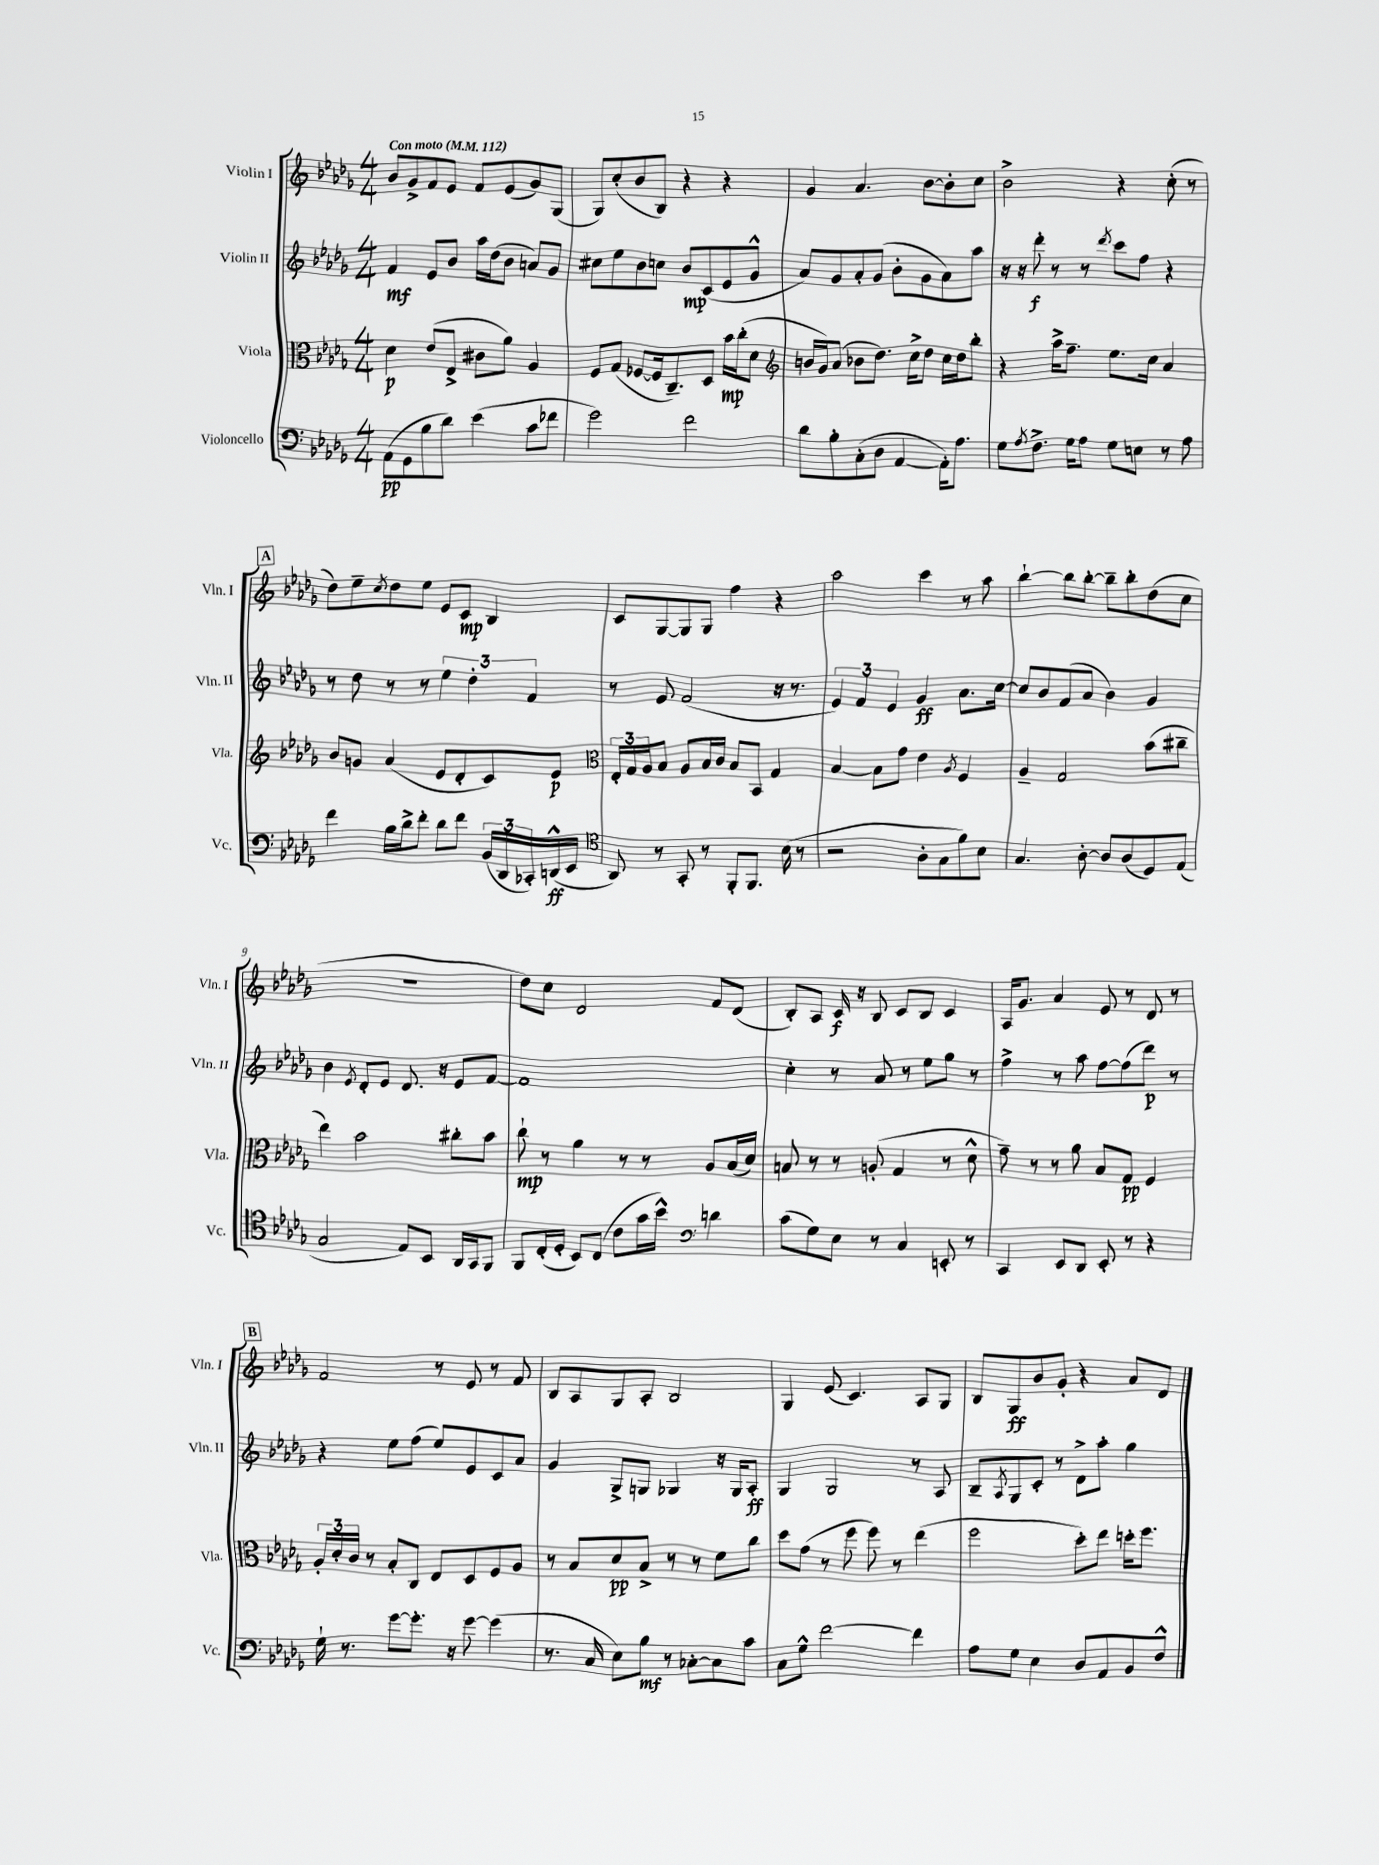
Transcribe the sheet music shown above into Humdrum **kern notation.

**kern	**dynam	**kern	**dynam	**kern	**dynam	**kern	**dynam
*part4	*part4	*part3	*part3	*part2	*part2	*part1	*part1
*staff4	*staff4	*staff3	*staff3	*staff2	*staff2	*staff1	*staff1
*I"Violoncello	*	*I"Viola	*	*I"Violin II	*	*I"Violin I	*
*I'Vc.	*	*I'Vla.	*	*I'Vln. II	*	*I'Vln. I	*
*clefF4	*	*clefC3	*	*clefG2	*	*clefG2	*
*k[b-e-a-d-g-]	*	*k[b-e-a-d-g-]	*	*k[b-e-a-d-g-]	*	*k[b-e-a-d-g-]	*
*M4/4	*	*M4/4	*	*M4/4	*	*M4/4	*
*MM112	*	*MM112	*	*MM112	*	*MM112	*
=1	=1	=1	=1	=1	=1	=1	=1
!	!	!	!	!	!	!LO:TX:a:B:t=Con moto	!
(8AA-\L	pp	4d-\	p	4f/	mf	8b-/L	.
8GG-\	.	.	.	.	.	8g-^/	.
8B-\	.	(8e-/L	.	8e-/L	.	8f/	.
8d-\J)	.	8E-^/J	.	8b-/J	.	8e-/J	.
(4e-\	.	8c#X\L	.	16aa-\LL	.	8f/L	.
.	.	.	.	(16dd-\J	.	.	.
.	.	8a-\J)	.	8b-\J	.	(8e-/	.
8c\L	.	4A-/	.	8an/L)	.	8g-/)	.
8f-X\J	.	.	.	8g-/J	.	(8G-/J	.
=2	=2	=2	=2	=2	=2	=2	=2
2g-\)	.	8F/L	.	8cc#X\L	.	8G-/L)	.
.	.	(8G-/J	.	8ee-\	.	(8cc'/	.
.	.	[8F-X/L	.	8b-\	.	8b-/	.
.	.	16F-/k]	.	8ccn\J	.	8B-/J)	.
.	.	8.C~/)	.	.	.	.	.
2f\	.	.	.	8b-/L	mp	4r	.
.	.	8D-/J	.	(8c/	.	.	.
.	.	16b-\LL	mp	8e-/	.	4r	.
.	.	(16cc'\J	.	.	.	.	.
.	.	8d-\J	.	8g-^^/J	.	.	.
=3	=3	=3	=3	=3	=3	=3	=3
*	*	*clefG2	*	*	*	*	*
8d-\L	.	16bn/LL	.	8a-/L)	.	4g-/	.
.	.	16g-/J)	.	.	.	.	.
8B-'\	.	(8a-/J	.	8g-/	.	.	.
(8C'\	.	8b-X\L	.	8a-'/	.	4.a-/	.
8D-\J	.	8.dd-\J)	.	(8g-/J	.	.	.
[4AA-/	.	.	.	8b-'\L	.	.	.
.	.	16cc^\KL	.	.	.	.	.
.	.	8dd-\J	.	8g-\	.	[8b-\L	.
16AA-'\KL])	.	16cc\LL	.	8a-\)	.	8b-'\]	.
8.A-\J	.	16dd-\J	.	.	.	.	.
.	.	8bb-'\J	.	8aa-\J	.	8cc\J	.
=4	=4	=4	=4	=4	=4	=4	=4
8G-\L	.	4r	.	16r	.	2b-^\	.
.	.	.	.	16r	.	.	.
8qA-/	.	.	.	.	.	.	.
8.F^\J	.	.	.	8ddd-'\	f	.	.
.	.	16aa-^\KL	.	8r	.	.	.
16G-\KL	.	8.ff~\J	.	.	.	.	.
8A-\J	.	.	.	8r	.	.	.
.	.	.	.	8qddd-/	.	.	.
8G-\L	.	8.ee-\L	.	8ccc\L	.	4r	.
8En\J	.	.	.	8ff\J	.	.	.
.	.	16cc\Jk	.	.	.	.	.
8r	.	4a-/	.	4r	.	(8cc'\	.
8A-\	.	.	.	.	.	8r	.
!!LO:LB:g=z
!!LO:REH:place=s1:t=A
=5	=5	=5	=5	=5	=5	=5	=5
4f\	.	8b-/L	.	8r	.	8dd-\L)	.
.	.	8gn/J	.	8dd-\	.	8ee-~\	.
.	.	.	.	.	.	8qcc/	.
16B-\LL	.	(4a-/	.	8r	.	8dd-\	.
16d-^\J	.	.	.	.	.	.	.
8f'\J	.	.	.	8r	.	8ee-\J	.
8d-\L	.	8e-/L	.	6ee-\	.	8e-/L	.
8f\J	.	8d-'/	.	.	.	8c/J	mp
.	.	.	.	6dd-'\	.	.	.
(24BB-/LL	.	8c/)	.	.	.	4B-/	.
24DD-/	.	.	.	.	.	.	.
24CC-X'/)	.	.	.	6f/	.	.	.
(16DDn^^/	ff	8e-/J	p	.	.	.	.
16EE-/JJ	.	.	.	.	.	.	.
=6	=6	=6	=6	=6	=6	=6	=6
*clefC4	*	*clefC3	*	*	*	*	*
8AA-/)	.	24E-'/LL	.	8r	.	8c/L	.
.	.	24G-/	.	.	.	.	.
.	.	24A-/J	.	.	.	.	.
8r	.	8B-/J	.	8e-/	.	[8G-/	.
8GG-'/	.	8A-/L	.	(2f/	.	8G-/]	.
8r	.	16B-/L	.	.	.	8G-/J	.
.	.	16c/JJ	.	.	.	.	.
8FF'/L	.	8B-/L	.	.	.	4ff\	.
8.FF/J	.	8BB-/J	.	.	.	.	.
.	.	4G-/	.	16r	.	4r	.
(16B-\	.	.	.	8.r	.	.	.
8r	.	.	.	.	.	.	.
=7	=7	=7	=7	=7	=7	=7	=7
2r	.	[4B-/	.	6e-/)	.	2aa-\	.
.	.	.	.	6f/	.	.	.
.	.	8B-\L]	.	.	.	.	.
.	.	.	.	6e-/	.	.	.
.	.	8g-\J	.	.	.	.	.
8A-'\L	.	4e-\	.	4g-/	ff	4ccc\	.
8G-\	.	.	.	.	.	.	.
.	.	8qA-/	.	.	.	.	.
8f\)	.	4F/	.	8.a-\L	.	8r	.
8B-\J	.	.	.	.	.	8aa-\	.
.	.	.	.	[16cc\Jk	.	.	.
=8	=8	=8	=8	=8	=8	=8	=8
4.G-/	.	4A-~/	.	8cc/L]	.	[4bb-`\	.
.	.	.	.	8b-/	.	.	.
.	.	2G-/	.	(8f/	.	8bb-\L]	.
[8A-'\	.	.	.	8a-/J	.	[8bb-'\J	.
8A-/L]	.	.	.	4b-\)	.	8bb-~\L]	.
(8A-/	.	.	.	.	.	8bb-'\	.
8D-/)	.	(8b-\L	.	4g-/	.	(8dd-\	.
(8E-/J	.	8cc#X~\J	.	.	.	8cc\J	.
!!LO:LB:g=z
=9	=9	=9	=9	=9	=9	=9	=9
2G-/	.	4ee-\)	.	4b-\	.	1r	.
.	.	.	.	8qe-/	.	.	.
.	.	2b-\	.	8d-'/L	.	.	.
.	.	.	.	8e-/J	.	.	.
8E-/L)	.	.	.	8.d-/	.	.	.
8BB-/J	.	.	.	.	.	.	.
.	.	.	.	16r	.	.	.
16AA-/LL	.	8cc#X'\L	.	8e-/L	.	.	.
16GG-/J	.	.	.	.	.	.	.
8FF/J	.	8b-\J	.	[8f/J	.	.	.
=10	=10	=10	=10	=10	=10	=10	=10
8FF/L	.	8cc`\	mp	1f]	.	8dd-\L)	.
(16C'/L	.	8r	.	.	.	8cc\J	.
16D-'/JJ	.	.	.	.	.	.	.
8BB-/L)	.	4a-\	.	.	.	2d-/	.
(8C/J	.	.	.	.	.	.	.
8c\L	.	8r	.	.	.	.	.
16g-\L	.	8r	.	.	.	.	.
16b-^^\JJ)	.	.	.	.	.	.	.
*clefF4	*	*	*	*	*	*	*
4dn\	.	8A-/L	.	.	.	8f/L	.
.	.	(16B-/L	.	.	.	(8d-/J	.
.	.	16d-/JJ)	.	.	.	.	.
=11	=11	=11	=11	=11	=11	=11	=11
(8c\L	.	8Bn/	.	4cc'\	.	8B-'/L)	.
8G-\)	.	8r	.	.	.	8A-/J	.
8E-\J	.	8r	.	8r	.	16c/	f
.	.	.	.	.	.	16r	.
8r	.	(8An'/	.	8a-/	.	8B-/	.
4C/	.	4G-/	.	8r	.	8c/L	.
.	.	.	.	8ee-\L	.	8B-/J	.
8EEn'/	.	8r	.	8gg-\J	.	4c/	.
8r	.	8d-^^\	.	8r	.	.	.
=12	=12	=12	=12	=12	=12	=12	=12
4CC/	.	8g-~\)	.	4ff^\	.	16A-/KL	.
.	.	.	.	.	.	8.g-/J	.
.	.	8r	.	.	.	.	.
8EE-/L	.	8r	.	8r	.	4a-/	.
8DD-/J	.	8a-\	.	8aa-\	.	.	.
8EE-'/	.	8B-/L	.	[8ff\L	.	8e-/	.
8r	.	8G-/J	pp	(8ff\]	.	8r	.
4r	.	4F/	.	8ddd-\J)	p	8d-/	.
.	.	.	.	8r	.	8r	.
!!LO:LB:g=z
!!LO:REH:place=s1:t=B
=13	=13	=13	=13	=13	=13	=13	=13
16G-`\	.	24A-'/LL	.	4r	.	2f/	.
.	.	24d-'/	.	.	.	.	.
8.r	.	.	.	.	.	.	.
.	.	24c/JJ	.	.	.	.	.
.	.	8r	.	.	.	.	.
[8g-\L	.	8B-'/L	.	8ee-\L	.	.	.
8.g-'\J]	.	8C/J	.	(8ff\J	.	.	.
.	.	8E-/L	.	8ee-/L)	.	8r	.
16r	.	.	.	.	.	.	.
[8g-\	.	8D-/	.	8e-/	.	8e-/	.
(4g-\]	.	8F/	.	8c/	.	8r	.
.	.	8A-/J	.	8a-/J	.	8f/	.
=14	=14	=14	=14	=14	=14	=14	=14
8.r	.	8r	.	4g-/	.	8B-/L	.
.	.	8B-/L	.	.	.	8A-/	.
16C/	.	.	.	.	.	.	.
8E-\L)	.	8d-/	pp	8G-^/L	.	8G-/	.
8B-\J	mf	8B-^/J	.	8Gn/J	.	8A-'/J	.
8r	.	8r	.	4G-X/	.	2B-/	.
[8C-X'\L	.	8r	.	.	.	.	.
8C-\]	.	8f\L	.	16r	.	.	.
.	.	.	.	16G-/KL	.	.	.
8c\J	.	8cc\J	.	8A-'/J	ff	.	.
=15	=15	=15	=15	=15	=15	=15	=15
8C\L	.	8dd-\L	.	4G-/	.	4G-/	.
8G-^^\J	.	(8g-\J	.	.	.	.	.
[2f\	.	8r	.	2G-/	.	(8e-/	.
.	.	8ff\	.	.	.	4.c/)	.
.	.	8ff\)	.	.	.	.	.
.	.	8r	.	.	.	.	.
4f\]	.	(4ee-\	.	8r	.	8A-/L	.
.	.	.	.	8A-/	.	8G-/J	.
=16	=16	=16	=16	=16	=16	=16	=16
8A-\L	.	2ff\	.	8B-~/L	.	8B-/L	.
.	.	.	.	8qA-/	.	.	.
8G-\J	.	.	.	8G-/	.	8G-/	ff
4E-\	.	.	.	8c'/J	.	8b-/	.
.	.	.	.	8r	.	8g-'/J	.
8D-/L	.	8dd-'\L)	.	8d-^\L	.	4r	.
8AA-/	.	8ee-\J	.	8aa-'\J	.	.	.
8BB-/	.	16ddn'\KL	.	4gg-\	.	8a-/L	.
.	.	8.ff\J	.	.	.	.	.
8F^^/J	.	.	.	.	.	8d-/J	.
==	==	==	==	==	==	==	==
*-	*-	*-	*-	*-	*-	*-	*-
